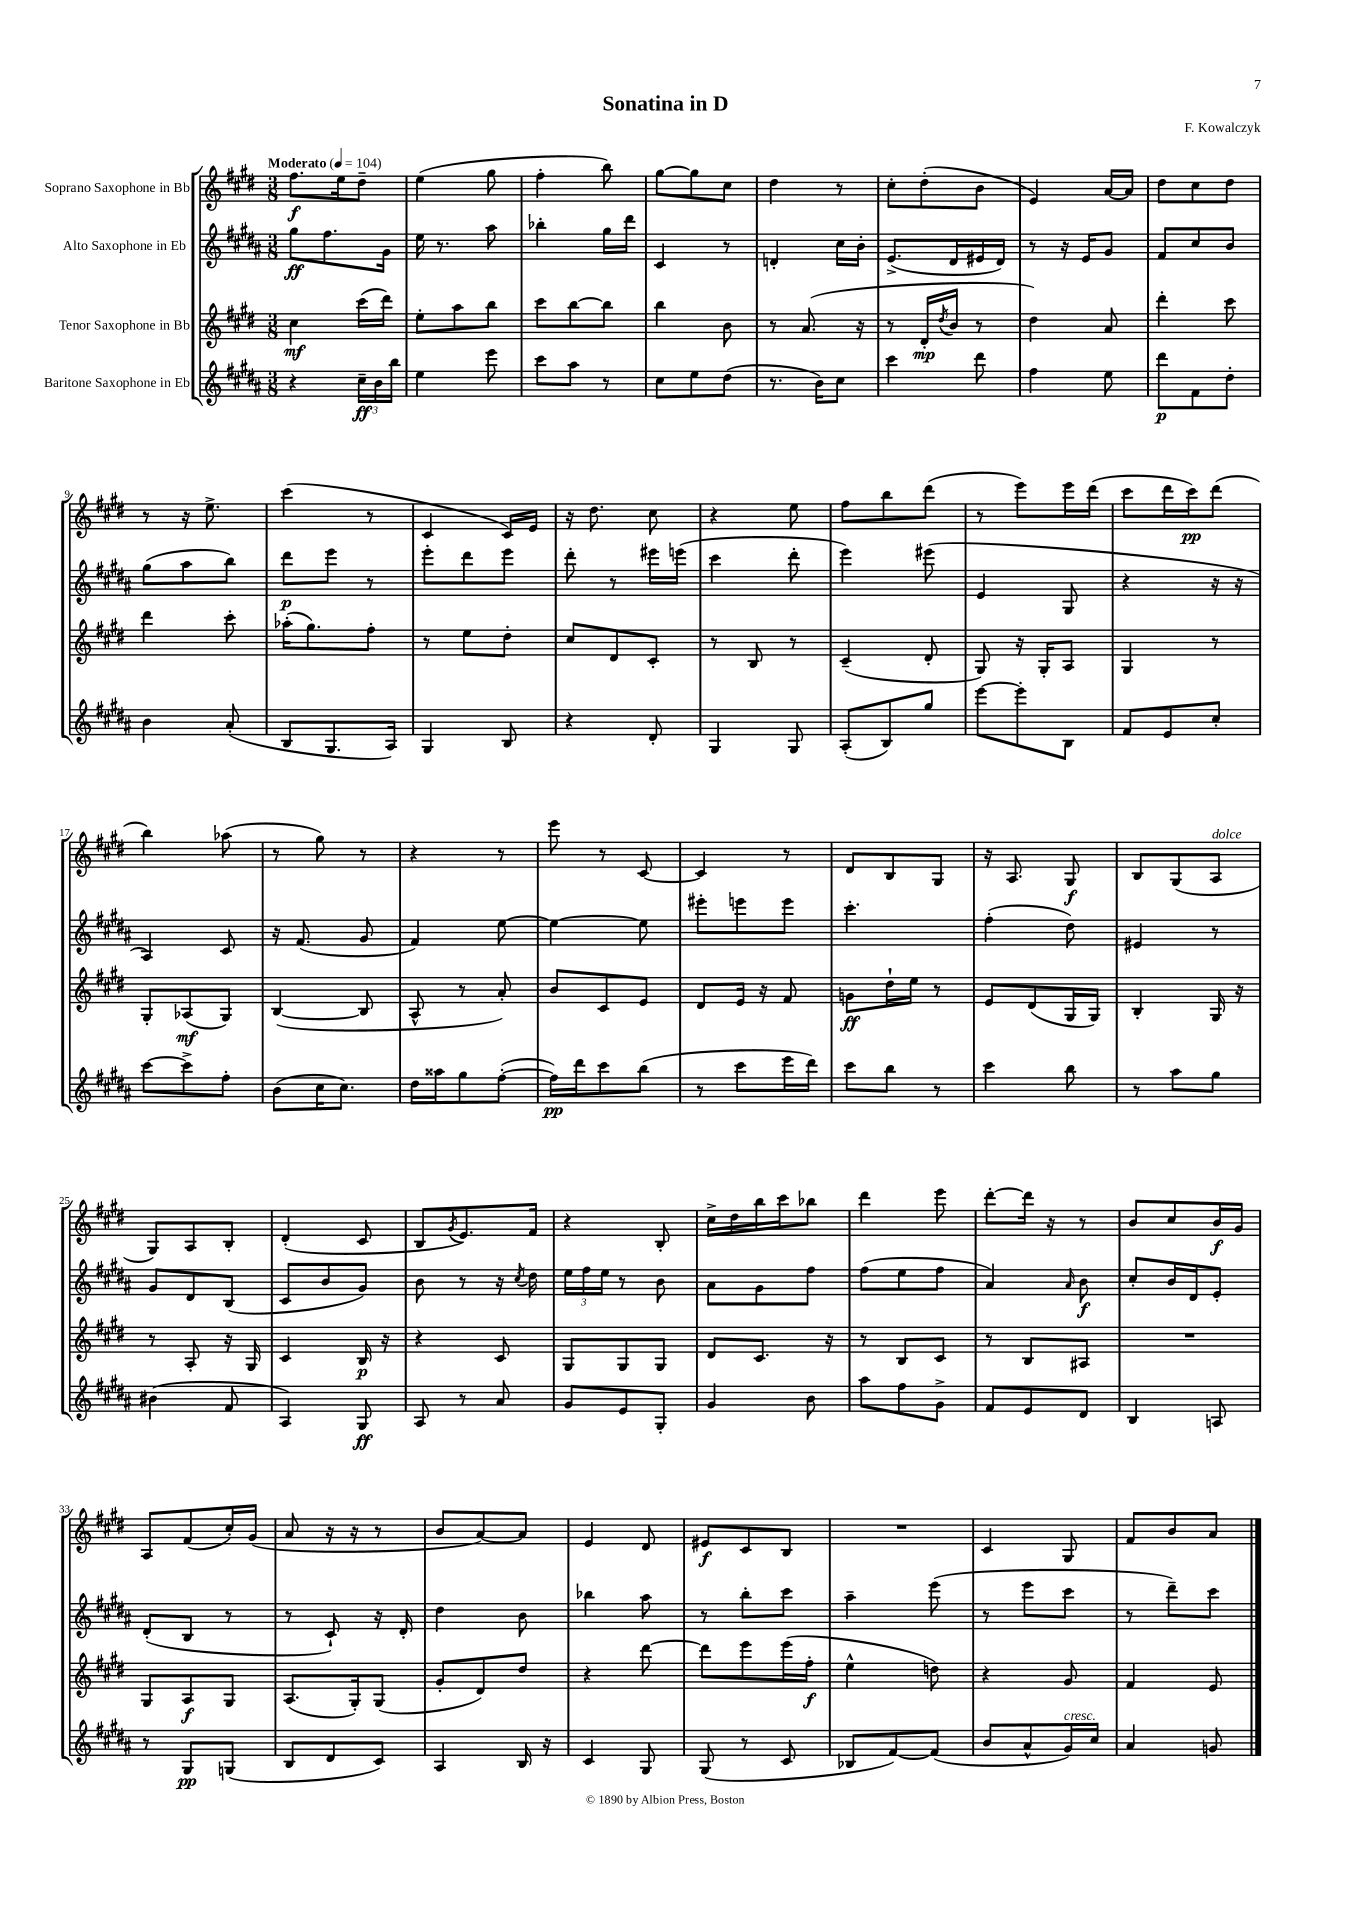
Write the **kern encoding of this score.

**kern	**kern	**kern	**kern
*staff4	*staff3	*staff2	*staff1
*clefG2	*clefG2	*clefG2	*clefG2
*k[f#c#g#d#a#]	*k[f#c#g#d#]	*k[f#c#g#d#a#]	*k[f#c#g#d#]
*M3/8	*M3/8	*M3/8	*M3/8
*MM104	*MM104	*MM104	*MM104
4r	4cc#	8gg#	8.ff#
.	.	8.ff#	.
.	.	.	16ee
24cc#~	(16ccc#	.	8dd#~
24b	.	.	.
.	16ddd#)	16g#	.
24bb	.	.	.
=	=	=	=
4ee	8ee'	16ee	(4ee
.	.	8.r	.
.	8aa	.	.
8eee	8bb	8aa#	8gg#
=	=	=	=
8ccc#	8ccc#	4bb-'	4ff#'
8aa#	[8bb	.	.
8r	8bb]	16gg#	8bb)
.	.	16ddd#	.
=	=	=	=
8cc#	4bb	4c#	[8gg#
8ee	.	.	8gg#]
(8dd#	8b	8r	8cc#
=	=	=	=
8.r	8r	4d'	4dd#
.	(8.a	.	.
16b)	.	.	.
8cc#	.	16cc#	8r
.	16r	16b'	.
=	=	=	=
4ccc#	8r	(8.e^	8cc#'
.	16d#'	.	(8dd#'
.	8qdd#	.	.
.	16b	16d#	.
8ddd#	8r	16e#	8b
.	.	16d#)	.
=	=	=	=
4ff#	4dd#)	8r	4e)
.	.	16r	.
.	.	16e	.
8ee	8a	8g#	[16a
.	.	.	16a]
=	=	=	=
8ddd#	4ddd#'	8f#	8dd#
8f#	.	8cc#	8cc#
8dd#'	8ccc#	8b	8dd#
=	=	=	=
4b	4ddd#	(8gg#	8r
.	.	8aa#	16r
.	.	.	8.ee^
(8a#'	8ccc#'	8bb)	.
=	=	=	=
8B	(16aa-'	8ddd#	(4ccc#
.	8.gg#)	.	.
8.G#	.	8eee	.
.	8ff#'	8r	8r
16A#)	.	.	.
=	=	=	=
4G#	8r	8eee'	4c#
.	8ee	8ddd#	.
8B	8dd#'	8eee	16c#)
.	.	.	16e
=	=	=	=
4r	8cc#	8ddd#'	16r
.	.	.	8.dd#
.	8d#	8r	.
8d#'	8c#'	16eee#	8cc#
.	.	(16eee	.
=	=	=	=
4G#	8r	4ccc#	4r
.	8B	.	.
8G#	8r	8ddd#'	8ee
=	=	=	=
(8A#'	(4c#~	4eee)	8ff#
8B)	.	.	8bb
8gg#	8d#'	(8eee#	(8ddd#
=	=	=	=
[8eee	8G#)	4e	8r
8eee']	16r	.	8eee)
.	16G#'	.	.
8B	8A	8G#	16eee
.	.	.	(16ddd#
=	=	=	=
8f#	4G#	4r	8ccc#
8e	.	.	16ddd#
.	.	.	16ccc#)
8cc#'	8r	16r	(8ddd#
.	.	16r	.
=	=	=	=
[8ccc#	8G#'	4A#)	4bb)
8ccc#^]	(8A-	.	.
8ff#'	8G#)	8c#	(8aa-
=	=	=	=
(8b	([4B	16r	8r
.	.	(8.f#	.
16cc#	.	.	8gg#)
8.cc#)	.	.	.
.	8B]	8g#	8r
=	=	=	=
16dd#	8A^^	4f#)	4r
16aa##	.	.	.
8gg#	8r	.	.
([8ff#'	8a')	[8ee	8r
=	=	=	=
16ff#])	8b	4ee_	8eee
16ddd#	.	.	.
8ccc#	8c#	.	8r
(8bb	8e	8ee]	[8c#
=	=	=	=
8r	8d#	8eee#'	4c#]
8ccc#	16e	8eee	.
.	16r	.	.
16eee	8f#	8eee	8r
16ddd#)	.	.	.
=	=	=	=
8ccc#	8g	4.ccc#'	8d#
8bb	16dd#`	.	8B
.	16ee	.	.
8r	8r	.	8G#
=	=	=	=
4ccc#	8e	(4ff#'	16r
.	.	.	8.A
.	(8d#	.	.
8bb	16G#	8dd#)	8G#
.	16G#)	.	.
=	=	=	=
8r	4B'	4e#	8B
8aa#	.	.	(8G#
8gg#	16G#	8r	8A
.	16r	.	.
=	=	=	=
(4b#	8r	8g#	8G#)
.	8A'	8d#	8A
8f#	16r	(8B	8B'
.	16G#	.	.
=	=	=	=
4A#)	4c#	8c#	(4d#'
.	.	8b	.
8G#	16B	8g#)	8c#
.	16r	.	.
=	=	=	=
8A#	4r	8b	8B
.	.	.	8qg#
8r	.	8r	8.e)
8a#	8c#	16r	.
.	.	8qcc#	.
.	.	16dd#	16f#
=	=	=	=
8g#	8G#	24ee	4r
.	.	24ff#	.
.	.	24ee	.
8e	8G#	8r	.
8G#'	8G#	8b	8B'
=	=	=	=
4g#	8d#	8a#	16cc#^
.	.	.	16dd#
.	8.c#	8g#	16bb
.	.	.	16ccc#
8b	.	8ff#	8bb-
.	16r	.	.
=	=	=	=
8aa#	8r	(8ff#	4ddd#
8ff#	8B	8ee	.
8g#^	8c#	8ff#	8eee
=	=	=	=
8f#	8r	4a#)	[8ddd#'
8e	8B	.	16ddd#]
.	.	.	16r
.	.	16qqa#	.
8d#	8A#	8b	8r
=	=	=	=
4B	4.r	8cc#'	8b
.	.	16b	8cc#
.	.	16d#	.
8A	.	8e'	16b
.	.	.	16g#
=	=	=	=
8r	8G#	(8d#'	8A
8G#	8A	8B	(8f#
(8G	8G#	8r	16cc#')
.	.	.	(16g#
=	=	=	=
8B	(8.A	8r	8a
8d#	.	8c#`)	16r
.	16G#')	.	16r
8c#)	(8G#	16r	8r
.	.	16d#'	.
=	=	=	=
4A#	8g#'	4dd#	8b
.	8d#)	.	[8a)
16B	8dd#	8b	8a]
16r	.	.	.
=	=	=	=
4c#	4r	4bb-	4e
8G#	[8ddd#	8aa#	8d#
=	=	=	=
(8G#	8ddd#]	8r	8e#
8r	8eee	8bb'	8c#
8c#	(16eee	8ccc#	8B
.	16ff#'	.	.
=	=	=	=
8B-	4ee^^	4aa#~	4.r
[8f#)	.	.	.
(8f#]	8dd)	(8eee	.
=	=	=	=
8b	4r	8r	4c#
8a#^^	.	8eee	.
16g#)	8g#	8ccc#	8G#
16cc#	.	.	.
=	=	=	=
4a#	4f#	8r	8f#
.	.	8ddd#~)	8b
8g	8e	8ccc#	8a
==	==	==	==
*-	*-	*-	*-
